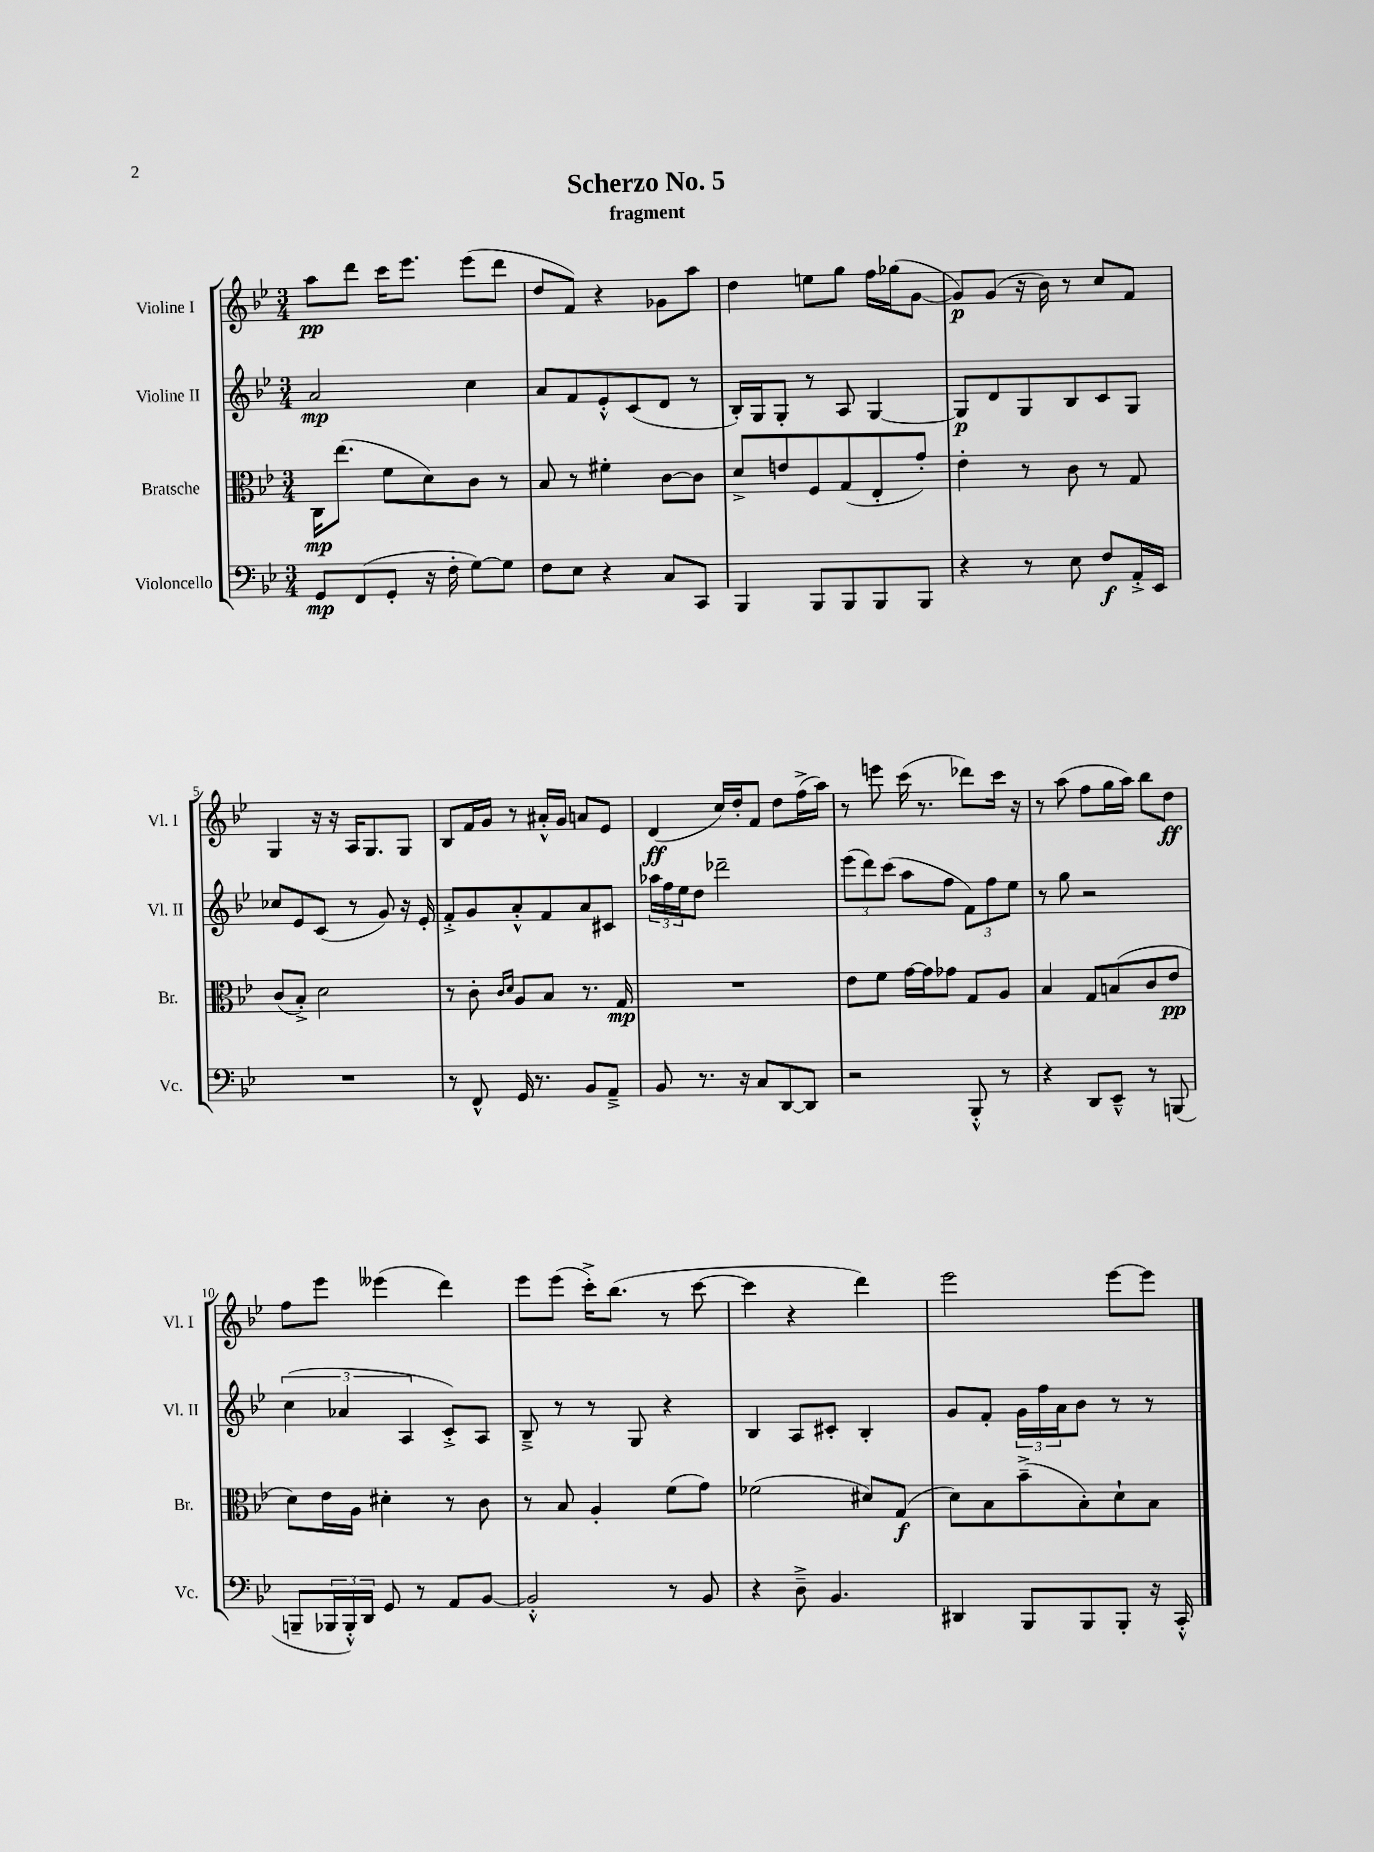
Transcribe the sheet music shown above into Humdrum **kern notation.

**kern	**dynam	**kern	**dynam	**kern	**dynam	**kern	**dynam
*part4	*part4	*part3	*part3	*part2	*part2	*part1	*part1
*staff4	*staff4	*staff3	*staff3	*staff2	*staff2	*staff1	*staff1
*I"Violoncello	*	*I"Bratsche	*	*I"Violine II	*	*I"Violine I	*
*I'Vc.	*	*I'Br.	*	*I'Vl. II	*	*I'Vl. I	*
*clefF4	*	*clefC3	*	*clefG2	*	*clefG2	*
*k[b-e-]	*	*k[b-e-]	*	*k[b-e-]	*	*k[b-e-]	*
*M3/4	*	*M3/4	*	*M3/4	*	*M3/4	*
=1	=1	=1	=1	=1	=1	=1	=1
8GG/L	mp	16C\KL	mp	2a/	mp	8aa\L	pp
.	.	(8.ee-\J	.	.	.	.	.
(8FF/	.	.	.	.	.	8ddd\J	.
8GG'/J	.	8f\L	.	.	.	16ccc\KL	.
.	.	.	.	.	.	8.eee-\J	.
16r	.	8d\)	.	.	.	.	.
16F'\	.	.	.	.	.	.	.
[8G\L)	.	8c\J	.	4cc\	.	(8eee-\L	.
8G\J]	.	8r	.	.	.	8ddd\J	.
=2	=2	=2	=2	=2	=2	=2	=2
8F\L	.	8B-/	.	8a/L	.	8dd/L	.
8E-\J	.	8r	.	8f/	.	8f/J)	.
4r	.	4f#X'\	.	8e-'^^/	.	4r	.
.	.	.	.	(8c/	.	.	.
8C/L	.	[8c\L	.	8d/J	.	8g-X\L	.
8CC/J	.	8c\J]	.	8r	.	8aa\J	.
=3	=3	=3	=3	=3	=3	=3	=3
4BBB-/	.	8d^/L	.	16B-'/LL)	.	4dd\	.
.	.	.	.	16G/J	.	.	.
.	.	8en/	.	8G'/J	.	.	.
8BBB-/L	.	8F/	.	8r	.	8een\L	.
8BBB-/	.	(8G/	.	8A/	.	8gg\J	.
8BBB-/	.	8E-'/	.	[4G/	.	16ff\LL	.
.	.	.	.	.	.	(16gg-X\J	.
8BBB-/J	.	8g'/J)	.	.	.	[8g\J	.
=4	=4	=4	=4	=4	=4	=4	=4
4r	.	4e-'\	.	8G/L]	p	8g/L])	p
.	.	.	.	8d/	.	(8g/J	.
8r	.	8r	.	8G/	.	16r	.
.	.	.	.	.	.	16b-\)	.
8E-\	.	8c\	.	8B-/	.	8r	.
8F/L	f	8r	.	8c/	.	8cc/L	.
16AA'^/L	.	8G/	.	8G/J	.	8f/J	.
16EE-/JJ	.	.	.	.	.	.	.
!!LO:LB:g=z
=5	=5	=5	=5	=5	=5	=5	=5
2.r	.	(8c/L	.	8cc-X/L	.	4G/	.
.	.	8B-'^/J)	.	8e-/	.	.	.
.	.	2d\	.	(8c/J	.	16r	.
.	.	.	.	.	.	16r	.
.	.	.	.	8r	.	16A/KL	.
.	.	.	.	.	.	8.G/	.
.	.	.	.	8g/)	.	.	.
.	.	.	.	16r	.	8G/J	.
.	.	.	.	16e-'/	.	.	.
=6	=6	=6	=6	=6	=6	=6	=6
8r	.	8r	.	8f'^/L	.	8B-/L	.
8FF^^/	.	8c'\	.	8g/	.	16f/L	.
.	.	.	.	.	.	16g/JJ	.
.	.	16qqc/LL	.	.	.	.	.
.	.	16qqd/JJ	.	.	.	.	.
16GG/	.	8A/L	.	8a'^^/	.	8r	.
8.r	.	.	.	.	.	.	.
.	.	8B-/J	.	8f/	.	16a#X'^^/LL	.
.	.	.	.	.	.	16g/JJ	.
8BB-/L	.	8.r	.	8a/	.	8an/L	.
8AA~^/J	.	.	.	8c#X/J	.	8e-/J	.
.	.	16G/	mp	.	.	.	.
=7	=7	=7	=7	=7	=7	=7	=7
8BB-/	.	2.r	.	24aa-X\LL	.	(4d/	ff
.	.	.	.	24ff\	.	.	.
.	.	.	.	24ee-\J	.	.	.
8.r	.	.	.	8dd\J	.	.	.
.	.	.	.	2ddd-X~\	.	16cc/LL)	.
16r	.	.	.	.	.	16dd'/J	.
8C/L	.	.	.	.	.	8f/J	.
[8DD/	.	.	.	.	.	8dd\L	.
8DD/J]	.	.	.	.	.	(16ff^\L	.
.	.	.	.	.	.	16aa\JJ)	.
=8	=8	=8	=8	=8	=8	=8	=8
2r	.	8e-\L	.	(12eee-\L	.	8r	.
.	.	.	.	12ddd\)	.	.	.
.	.	8f\J	.	.	.	8eeen\	.
.	.	.	.	(12ccc\J	.	.	.
.	.	[16g\LL	.	8aa\L	.	(16ccc\	.
.	.	16g\J]	.	.	.	8.r	.
.	.	8g-X\J	.	8ff\J	.	.	.
8BBB-'^^/	.	8G/L	.	12f\L)	.	8ddd-X\L)	.
.	.	.	.	12ff\	.	.	.
8r	.	8A/J	.	.	.	16ccc\Jk	.
.	.	.	.	12ee-\J	.	.	.
.	.	.	.	.	.	16r	.
=9	=9	=9	=9	=9	=9	=9	=9
4r	.	4B-/	.	8r	.	8r	.
.	.	.	.	8gg\	.	(8aa\	.
8DD/L	.	8G/L	.	2r	.	8ff\L	.
8EE-~^^/J	.	(8Bn/	.	.	.	16gg\L	.
.	.	.	.	.	.	16aa\JJ)	.
8r	.	8c/	.	.	.	8bb-\L	.
(8BBBn/	.	8e-/J	pp	.	.	8dd\J	ff
!!LO:LB:g=z
=10	=10	=10	=10	=10	=10	=10	=10
8BBBn~/L	.	8d\L)	.	(6cc\	.	8ff\L	.
24BBB-X/L	.	16e-\L	.	.	.	8eee-\J	.
24BBB-'^^/)	.	.	.	6a-X/	.	.	.
.	.	16A\JJ	.	.	.	.	.
24DD/JJ	.	.	.	.	.	.	.
8GG/	.	4d#X'\	.	.	.	(4eee--X\	.
.	.	.	.	6A/	.	.	.
8r	.	.	.	.	.	.	.
8AA/L	.	8r	.	8c'^/L)	.	4ddd\)	.
[8BB-/J	.	8c\	.	8A/J	.	.	.
=11	=11	=11	=11	=11	=11	=11	=11
2BB-'^^/]	.	8r	.	8B-~^/	.	8eee-\L	.
.	.	8B-/	.	8r	.	(8eee-\J	.
.	.	4A'/	.	8r	.	16ccc'^\KL)	.
.	.	.	.	.	.	(8.bb-\J	.
.	.	.	.	8G/	.	.	.
8r	.	(8f\L	.	4r	.	8r	.
8BB-/	.	8g\J)	.	.	.	[8ccc\	.
=12	=12	=12	=12	=12	=12	=12	=12
4r	.	(2f-X\	.	4B-/	.	4ccc\]	.
8D~^\	.	.	.	8A/L	.	4r	.
4.BB-/	.	.	.	8c#X'/J	.	.	.
.	.	8d#X/L)	.	4B-'/	.	4ddd\)	.
.	.	(8G/J	f	.	.	.	.
=13	=13	=13	=13	=13	=13	=13	=13
4DD#X/	.	8d\L)	.	8g/L	.	2eee-\	.
.	.	8B-\	.	8f'/J	.	.	.
8BBB-/L	.	(8b-~^\	.	24g\LL	.	.	.
.	.	.	.	24ff\	.	.	.
.	.	.	.	24a\J	.	.	.
8BBB-/	.	8B-'\)	.	8b-\J	.	.	.
8BBB-'/J	.	8d`\	.	8r	.	[8eee-\L	.
16r	.	8B-\J	.	8r	.	8eee-\J]	.
16CC'^^/	.	.	.	.	.	.	.
==	==	==	==	==	==	==	==
*-	*-	*-	*-	*-	*-	*-	*-
